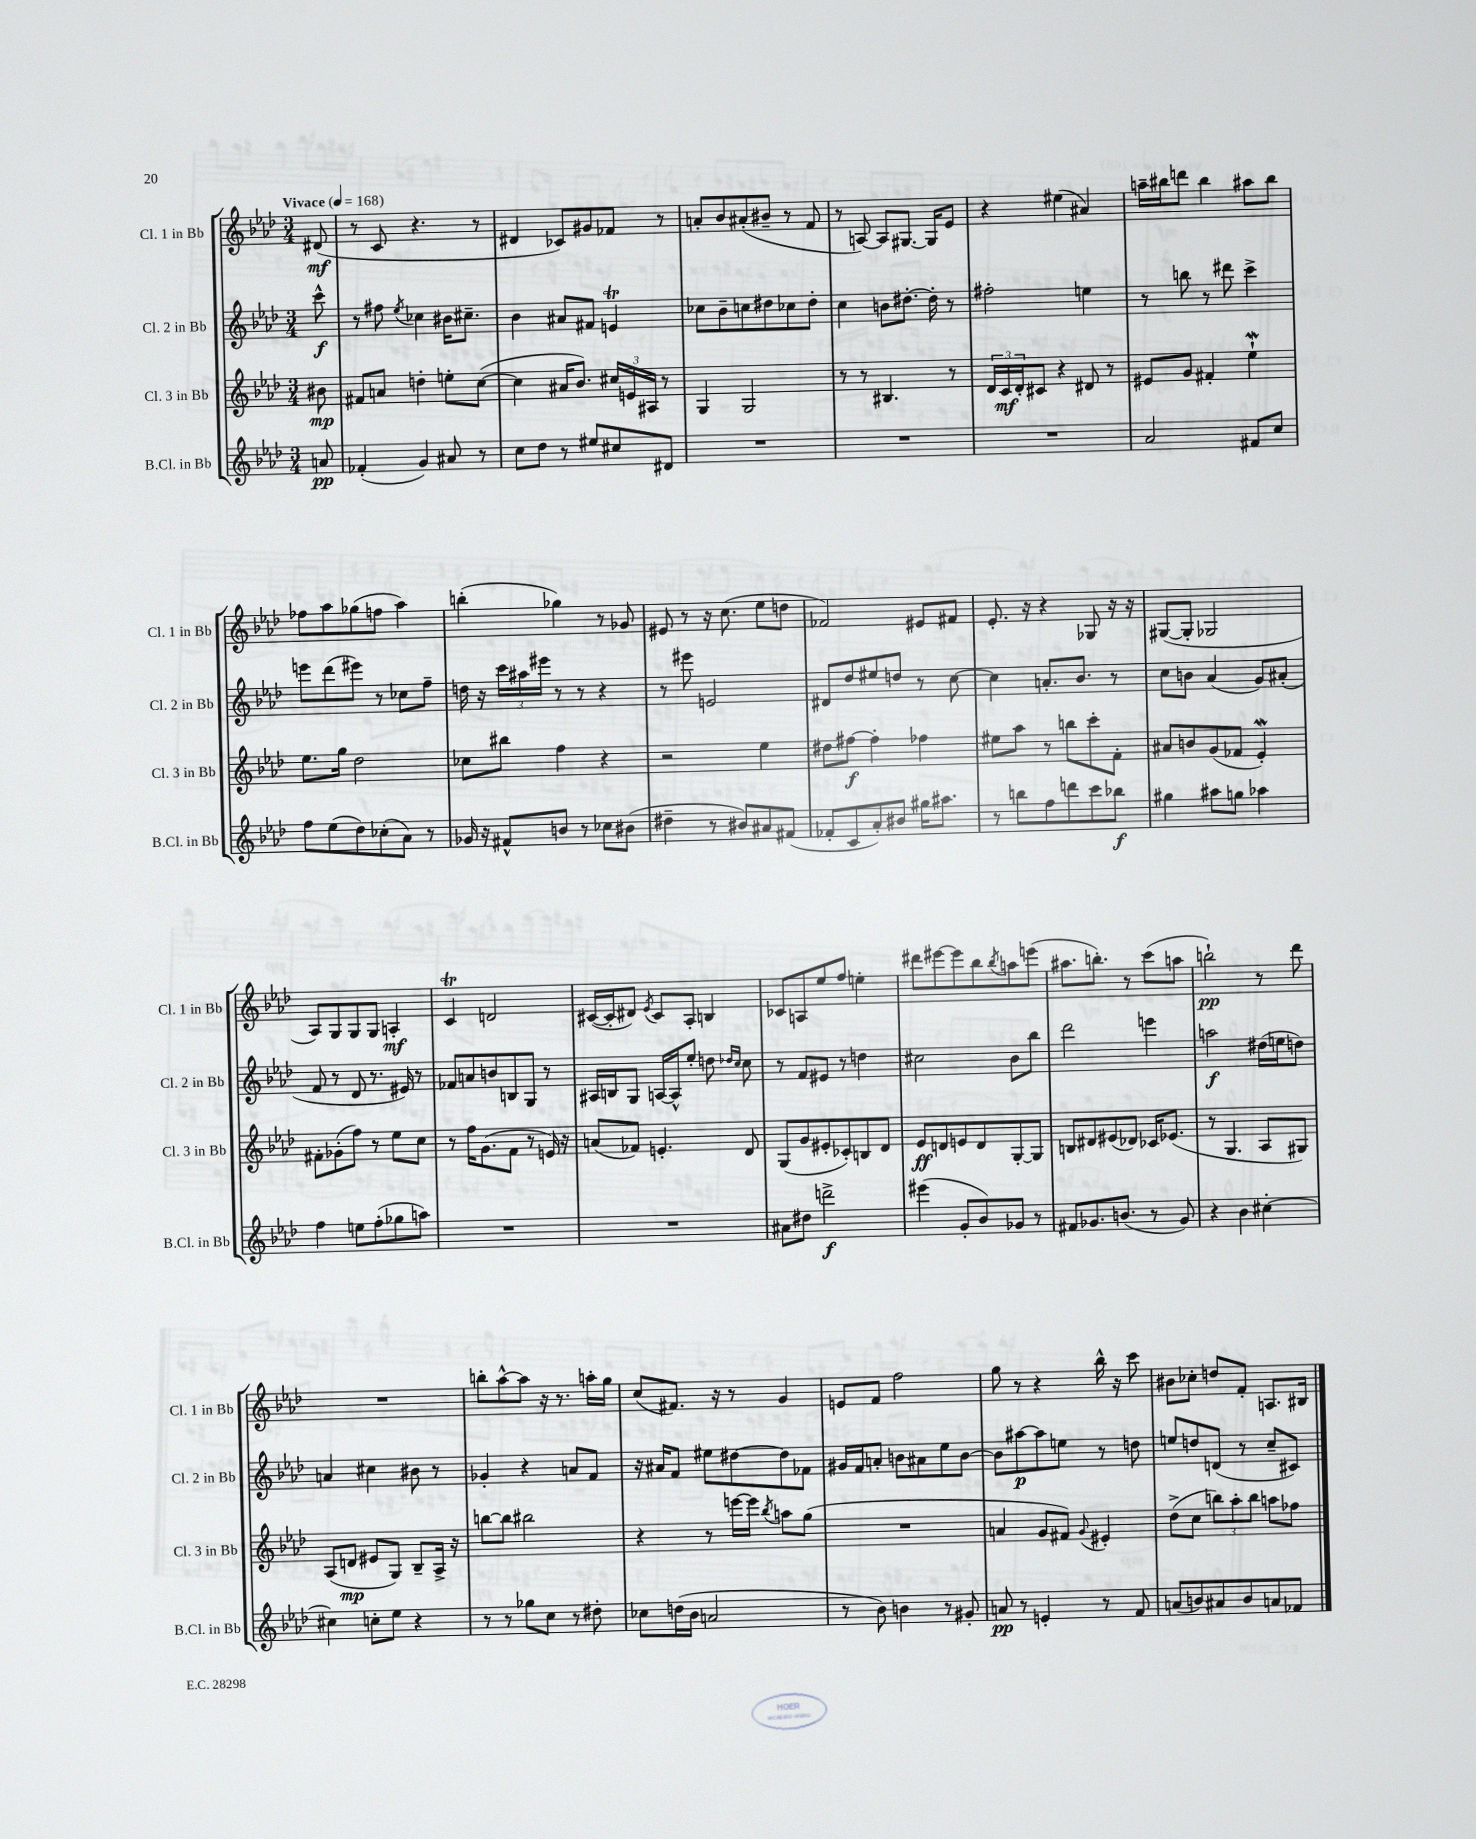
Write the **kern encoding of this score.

**kern	**kern	**kern	**kern
*staff4	*staff3	*staff2	*staff1
*clefG2	*clefG2	*clefG2	*clefG2
*k[b-e-a-d-]	*k[b-e-a-d-]	*k[b-e-a-d-]	*k[b-e-a-d-]
*M3/4	*M3/4	*M3/4	*M3/4
*MM168	*MM168	*MM168	*MM168
8a/	8b#\	8ccc^^\	(8d#/
=	=	=	=
(4f-'/	8f#/L	8r	8r
.	8a/J	8ff#\	8c/
.	.	8qee-/	.
4g/)	4dd'\	4cc-\	4.r
8a#/	8ee'\L	16b#\LK	.
.	.	8.cc#~\J	.
8r	([8cc\J	.	8r
=	=	=	=
8cc\L	4cc\]	4b-\	4d#/
8dd-\J	.	.	.
8r	16a#/LK	8a#/L	8c-/L)
.	8.b-/J)	.	.
8ee#/L	.	8f#/J	8g#/
8cc#/	24cc#/LL	4e/	8f-/J
.	24e/	.	.
.	24A#/JJ	.	.
8d#/J	8r	.	8r
=	=	=	=
2.r	4G/	8cc-\L	8a'/L
.	.	8b-~\	8b-/
.	2G/	8cc\	(8a#'/
.	.	8dd#\	8b#~/J
.	.	8cc-\	8r
.	.	8dd#'\J	8f/
=	=	=	=
2.r	8r	4cc\	8r
.	8r	.	[8A/)
.	4.B#/	8b\L	8A/]L
.	.	[8.dd#'\J	[8.G#/J
.	.	16dd#'\]	16G#/]LK
.	8r	8r	8e-/J
=	=	=	=
2.r	24d-/LL	2ff#'\	4r
.	24c/	.	.
.	24d-'/J	.	.
.	8c#/J	.	.
.	4r	.	(4ee#\
.	8d#/	4ee\	4a#/)
.	8r	.	.
=	=	=	=
2a-/	8e#/L	8r	16aa~\LL
.	.	.	16bb#\J
.	8g/J	8bb\	8ddd\J
.	4f#'/	8r	4bb#\
.	.	8ddd#\	.
8f#/L	4ee-`\	4ccc^\	8aa#\L
8cc/J	.	.	8bb#\J
=	=	=	=
8ff\L	8.ee-\L	8eee\L	8ff-\L
(8ee-\	.	(8ddd-\	8aa-\
.	16gg\Jk	.	.
8dd-\)	2dd-\	8eee#\J)	(8gg-\
(8cc-'\	.	8r	8ff\J
8a-\J)	.	8cc-\L	4aa-\)
8r	.	8ff~\J	.
=	=	=	=
16g-/	8cc-\L	16dd\	(4bb'\
16r	.	16r	.
8f#^^/L	8bb#\J	24ccc\LL	.
.	.	24aa#\	.
.	.	24eee#\JJ	.
8b/J	4ff\	8r	4gg-\)
8r	.	8r	.
8cc-\L	4r	4r	8r
(8b#\J	.	.	8g-/
=	=	=	=
4dd#~\	2r	8r	8e#/
.	.	8eee#\	8r
8r	.	2e/	16r
.	.	.	(8.cc\
8b#/L)	.	.	.
8a#/	4ee-\	.	8ee-\L
(8f#/J	.	.	8dd\J
=	=	=	=
8f-'/L	8dd#\L	8d#/L	2f-/)
8c/	[8ff#\J	8dd-/	.
8a-'/)	4ff#'\]	8ee#/	.
8b#/J	.	8dd/J	.
16gg#\LK	4ff-\	8r	8e#/L
8.aa#\J	.	.	.
.	.	[8cc\	8f#/J
=	=	=	=
8r	8ee#\L	4cc\]	8.e-'/
8bb\L	8aa-\J	.	.
.	.	.	16r
8ff\	8r	8.a'/L	4r
8ddd\	8bb\L	.	.
.	.	8.b-/J	.
8ccc\	8ccc'\	.	8G-/
8bb-\J	8f'\J	8r	16r
.	.	.	16r
=	=	=	=
4gg#\	8a#/L	8cc\L	([8G#/L
.	8b/	8b\J	8G#'/]J
8aa#\L	(8g/	(4a-/	2G-/
8gg\J	8f-/J	.	.
4aa-\	4e-'/)	8g/L)	.
.	.	(8a#'/J	.
=	=	=	=
4ff\	8f#'\L	8f/	8A-/L)
.	(8g-'\	8r	8G/
8ee\L	8ff\J)	8d-/	8G/
(8ff'\	8r	8.r	8G/J
8gg-\	8ee-\L	.	4A'/
.	.	16e#/)	.
8aa\J)	8cc\J	8r	.
=	=	=	=
2.r	8r	8f-/L	4c/
.	16ff\LK	8a/	.
.	(8.g\	.	.
.	.	8b/	2d/
.	8f\J	8B/	.
.	8r	8G/J	.
.	16e/)	8r	.
.	16r	.	.
=	=	=	=
2.r	(8a/L	16A#/LL	([16c#/LL
.	.	16B/J	16c#'/]J
.	8f-/J)	8G/J	8d#/J)
.	.	.	8qe-/
.	4.e'/	[16A/LL	8c#/L
.	.	16A^^/]J	.
.	.	8ee-'/J	8A-'/J
.	.	8dd\	4B/
.	.	16qqdd-/LL	.
.	.	16qqcc/JJ	.
.	8d-/	8cc\	.
=	=	=	=
8a#\L	(8G/L	8r	8c-/L
8dd#\J	8g/	8f/L	8A/
2ddd^\	8e#'/	8e#/J	8ee-/
.	8c-'/)	8r	8ff/J
.	8B/	4dd\	4ee'\
.	8d-/J	.	.
=	=	=	=
(4eee#\	8e-/L	2cc#\	8ddd#\L
.	8d/	.	[8eee#\
8g'/L	8e/	.	8eee#\]
8b-/)	8d/	.	8bb-\
.	.	.	8qbb-/
8g-/J	[8G'/	8b-\L	8aa\
8r	8G/]J	8bb-\J	(8eee\J
=	=	=	=
8f#/L	8B/L	2ddd-\	8.aa#\L
8.g-/	8d#/	.	.
.	.	.	8.bb'\J)
.	(8e#/	.	.
(8.b/J	.	.	.
.	8d-/J)	.	8r
8r	16c-/LK	4eee\	(8ccc\L
.	(8.e-/J	.	.
8g-/)	.	.	8aa\J
=	=	=	=
4r	8r	2aa\	2bb`\)
.	4.G/	.	.
4b-\	.	.	.
[4cc#'\	8A-/L	(16dd#\LL	8r
.	.	16ee\J	.
.	8G#/J)	8dd\J)	8ddd-\
=	=	=	=
4cc#\]	(8A-/L	4a/	2.r
.	8d/J	.	.
8cc'\L	8e#/L	4cc#\	.
8ee-\J	8G/J)	.	.
4r	8B-~/L	8b#\	.
.	16A-^/Jk	8r	.
.	16r	.	.
=	=	=	=
8r	[8bb\L	4g-'/	8bb'\L
8r	8bb\]J	.	[8aa-^^\
8gg-\L	2bb#\	4r	8aa-\]J
8cc\J	.	.	16r
.	.	.	8.r
8r	.	8a/L	.
8dd#'\	.	8f/J	16aa'\LL
.	.	.	16gg\JJ
=	=	=	=
8cc-\L	4r	16r	(8cc/L
.	.	16a#/LK	.
(16dd\L	.	8f/J	8.f#/J)
16b-\JJ	.	.	.
2a/	8r	8ee#\L	.
.	.	.	16r
.	[16eee\LL	[8dd#\	8r
.	16eee\]JJ	.	.
.	8qbb-/	.	.
.	8aa\L	8dd#\]	4g/
.	(8gg\J	8f-\J	.
=	=	=	=
8r	2.r	16g#/LL	8e/L
.	.	16f/J	.
8b-\)	.	8a'/J	8f/J
4b\	.	8b\L	2ff\
.	.	8a#\	.
8r	.	8ee-\	.
8g#'/	.	[8b\J	.
=	=	=	=
8a/	4a/	8b\]L	8gg\
8r	.	[8aa#\	8r
4e'/	8g/L	8aa#\]	4r
.	8f#/J)	8ee\J	.
.	8qqg/	.	.
8r	4e#'/	8r	16bb-^^\
.	.	.	16r
8f/	.	8dd\	8ccc\
=	=	=	=
(8a/L	(8dd-^\L	8ee/L	8b#\L
8b/)	8cc\J	8dd/	8cc-'\J
8a#/	12bb\L)	(8d/J	8dd/L
.	12aa-'\	.	.
8b/	.	8r	8f'/J
.	12bb\J	.	.
8a/	8aa\L	8cc~/L	8.A/L
8f-/J	8ff-\J	8c#/J)	.
.	.	.	16B#/Jk
==	==	==	==
*-	*-	*-	*-
